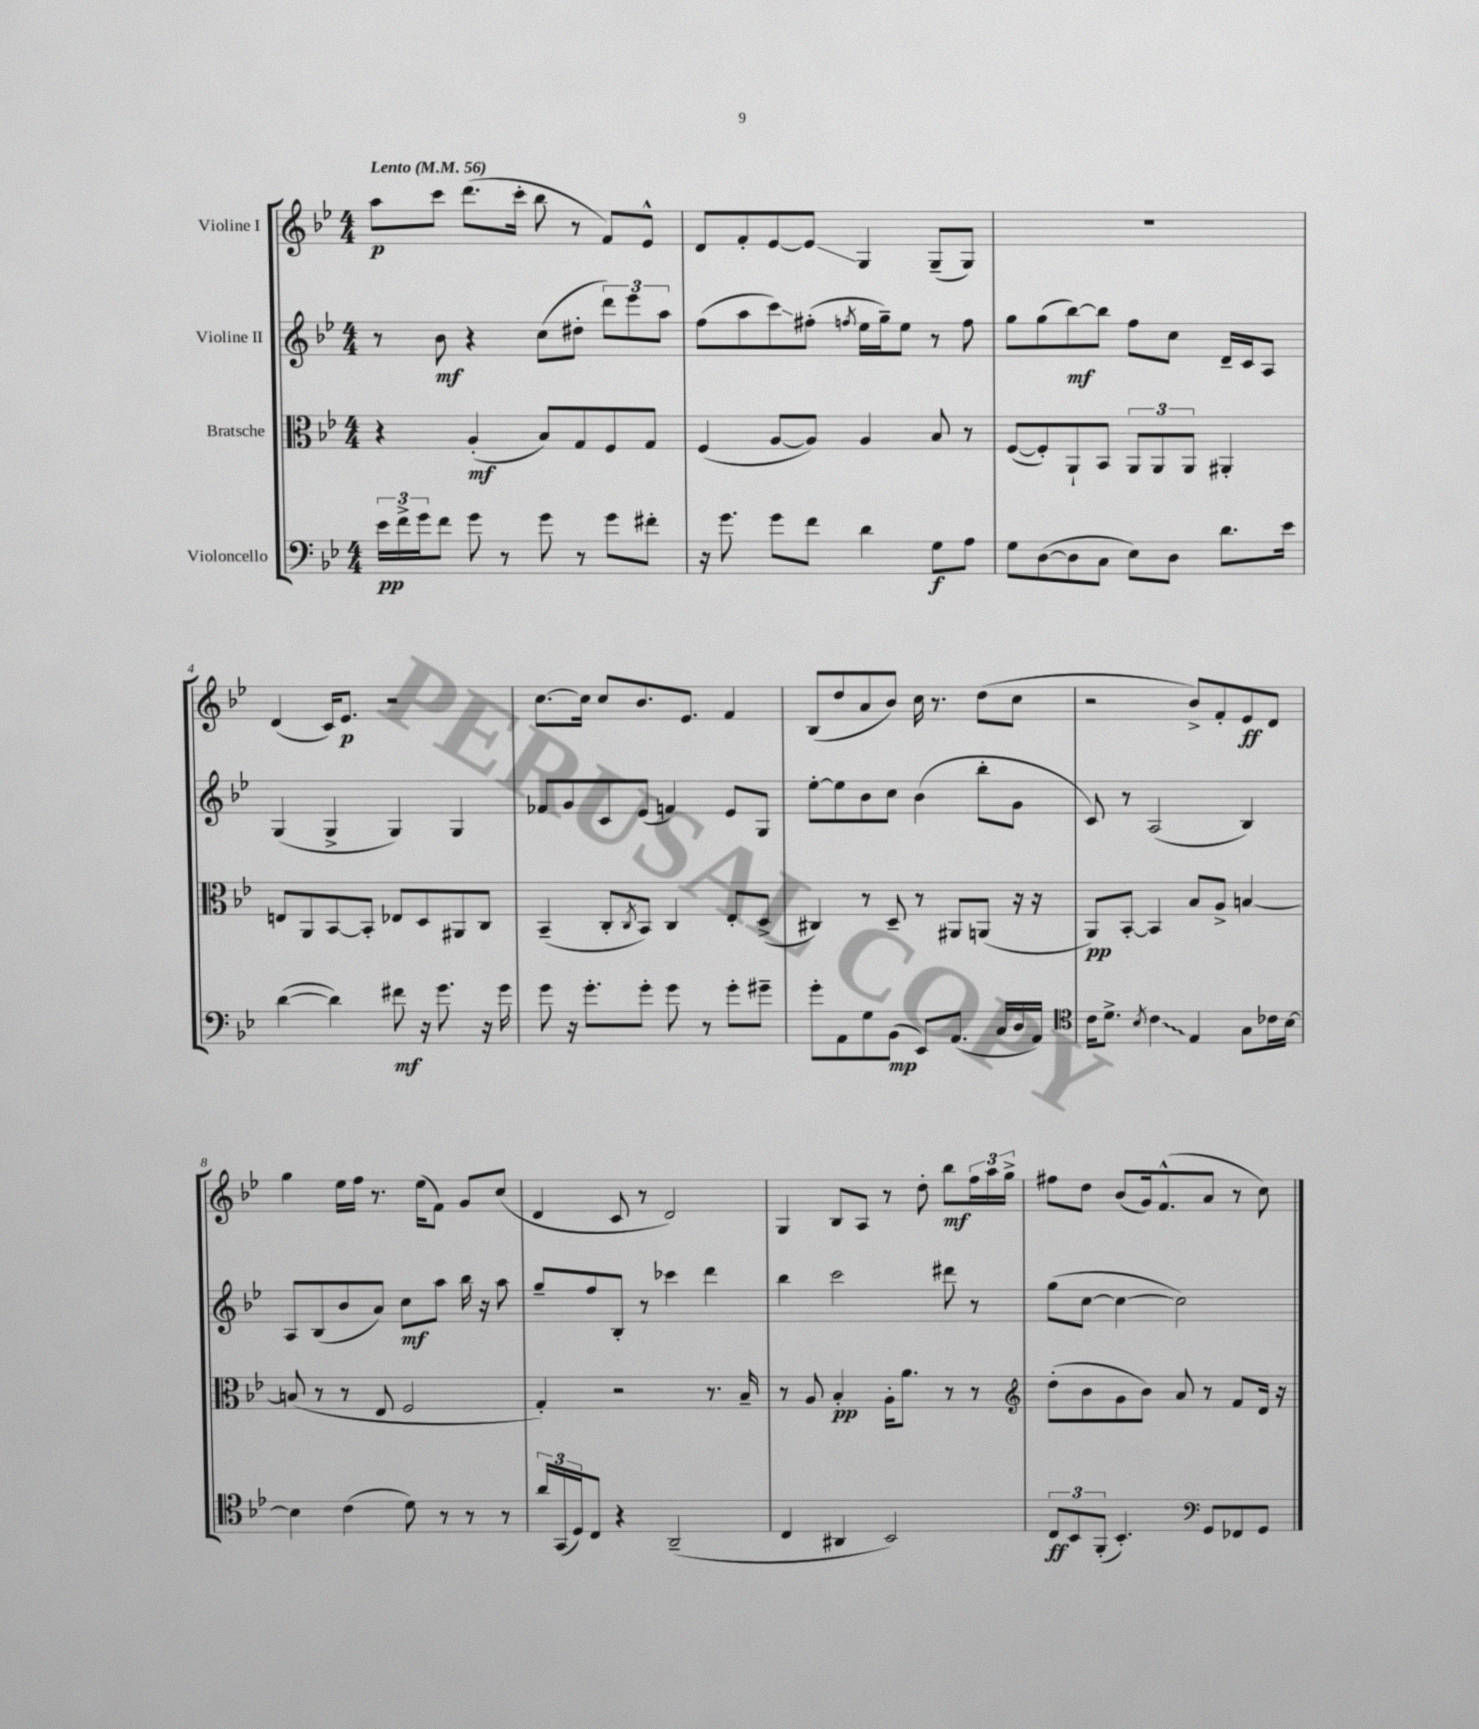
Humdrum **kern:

**kern	**kern	**kern	**kern
*staff4	*staff3	*staff2	*staff1
*clefF4	*clefC3	*clefG2	*clefG2
*k[b-e-]	*k[b-e-]	*k[b-e-]	*k[b-e-]
*M4/4	*M4/4	*M4/4	*M4/4
*MM56	*MM56	*MM56	*MM56
24e-	4r	8r	8aa
24f^	.	.	.
24g	.	.	.
8f	.	8b-	8ccc
8g	(4A'	4r	(8.ddd
8r	.	.	.
.	.	.	16ccc'
8g	8B-)	(8cc	8bb-
8r	8G	8dd#'	8r
8g	8F	12ddd)	8f)
.	.	12eee-	.
8f#'	8G	.	8e-^^
.	.	12aa	.
=	=	=	=
16r	(4F	(8ff	8d
8.g	.	.	.
.	.	8aa	8f'
8g	[8A	8ccc)	[8e-
8f	8A])	(8ff#'	8e-]
.	.	8qff	.
4d	4A	16ee-	4G
.	.	16gg~)	.
.	.	8ee-	.
8G	8B-	8r	(8G~
8A	8r	8ff	8G)
=	=	=	=
8G	([8F	8gg	1r
([8D	8F'])	(8gg	.
8D]	8AA`	[8bb-)	.
8C	8BB-	8bb-]	.
8E-)	12AA	8ff	.
.	12AA	.	.
8D	.	8cc	.
.	12AA	.	.
8.d	4AA#'	16d~	.
.	.	16c	.
.	.	8A	.
16e-	.	.	.
=	=	=	=
([4d	8E	(4G	(4d
.	8AA	.	.
4d])	[8BB-	4G^	16c)
.	.	.	8.e-
.	8BB-']	.	.
8f#	8E-	4G)	2r
16r	8D	.	.
8.g	.	.	.
.	8AA#	4G	.
16r	8C	.	.
16g	.	.	.
=	=	=	=
8g	(4BB-~	8f-	[8.cc
16r	.	8g	.
8.g'	.	.	16cc]
.	8C'	8c	8cc
.	8qC	.	.
8g'	8BB-)	(8e-	8.b-
8g	4C	4f)	.
.	.	.	8.e-
8r	.	.	.
8g'	8E-'	8e-	4f
8g#~	(8D^	8G	.
=	=	=	=
8g'	4C#)	[8ee-'	(8B-
8AA	.	8ee-]	8dd
8G	8r	8b-	8a
(8BB-	8D~	8cc	8b-)
8EE-)	8r	(4b-	16cc
.	.	.	8.r
(8.AA	8AA#	.	.
.	(8AA	8bb-'	(8dd
16C	.	.	.
16D	16r	8g	8cc
16AA)	16r	.	.
=	=	=	=
*clefC4	*	*	*
16c	8AA)	8c)	2r
8.d^	.	.	.
.	[8BB-'	8r	.
8qB-	.	.	.
4c	4BB-]	(2A	.
4E-	8B-	.	8b-^)
.	8A^	.	8f'
8G	[4B	4B-)	8e-
16c-	.	.	8d
[16B-	.	.	.
=	=	=	=
4B-]	(8B]	8A	4gg
.	8r	(8B-	.
(4c	8r	8b-	16ee-
.	.	.	16ff
.	8E-	8a)	8.r
8d)	2F	8cc	.
.	.	.	(16ee-
8r	.	8aa	8f)
8r	.	16bb-	8g
.	.	16r	.
8r	.	8aa	(8cc
=	=	=	=
24a	4G')	8gg~	4d
(24GG	.	.	.
24D)	.	.	.
8C	.	8ff	.
4r	2r	8B-'	8c
.	.	8r	8r
(2AA~	.	4ccc-	2d)
.	8.r	4ddd	.
.	16B-~	.	.
=	=	=	=
4C	8r	4bb-	4G
.	8A	.	.
4AA#	4B-'	2ccc	8B-
.	.	.	8A
2BB-)	16A'	.	8r
.	8.a	.	.
.	.	.	8dd'
.	8r	8ddd#	8bb-
.	8r	8r	24ff
.	.	.	24aa
.	.	.	24gg^
=	=	=	=
*	*clefG2	*	*
12C	(8dd'	(8gg	8ff#
12BB-	.	.	.
.	8b-	[8cc	8dd
(12FF'	.	.	.
4.BB-')	8g	4cc_	(8b-
.	8b-)	.	16g)
.	.	.	(8.f^^
.	8a	2cc])	.
*clefF4	*	*	*
8GG	8r	.	8a
8FF-	8f	.	8r
8GG	16d	.	8cc)
.	16r	.	.
==	==	==	==
*-	*-	*-	*-
